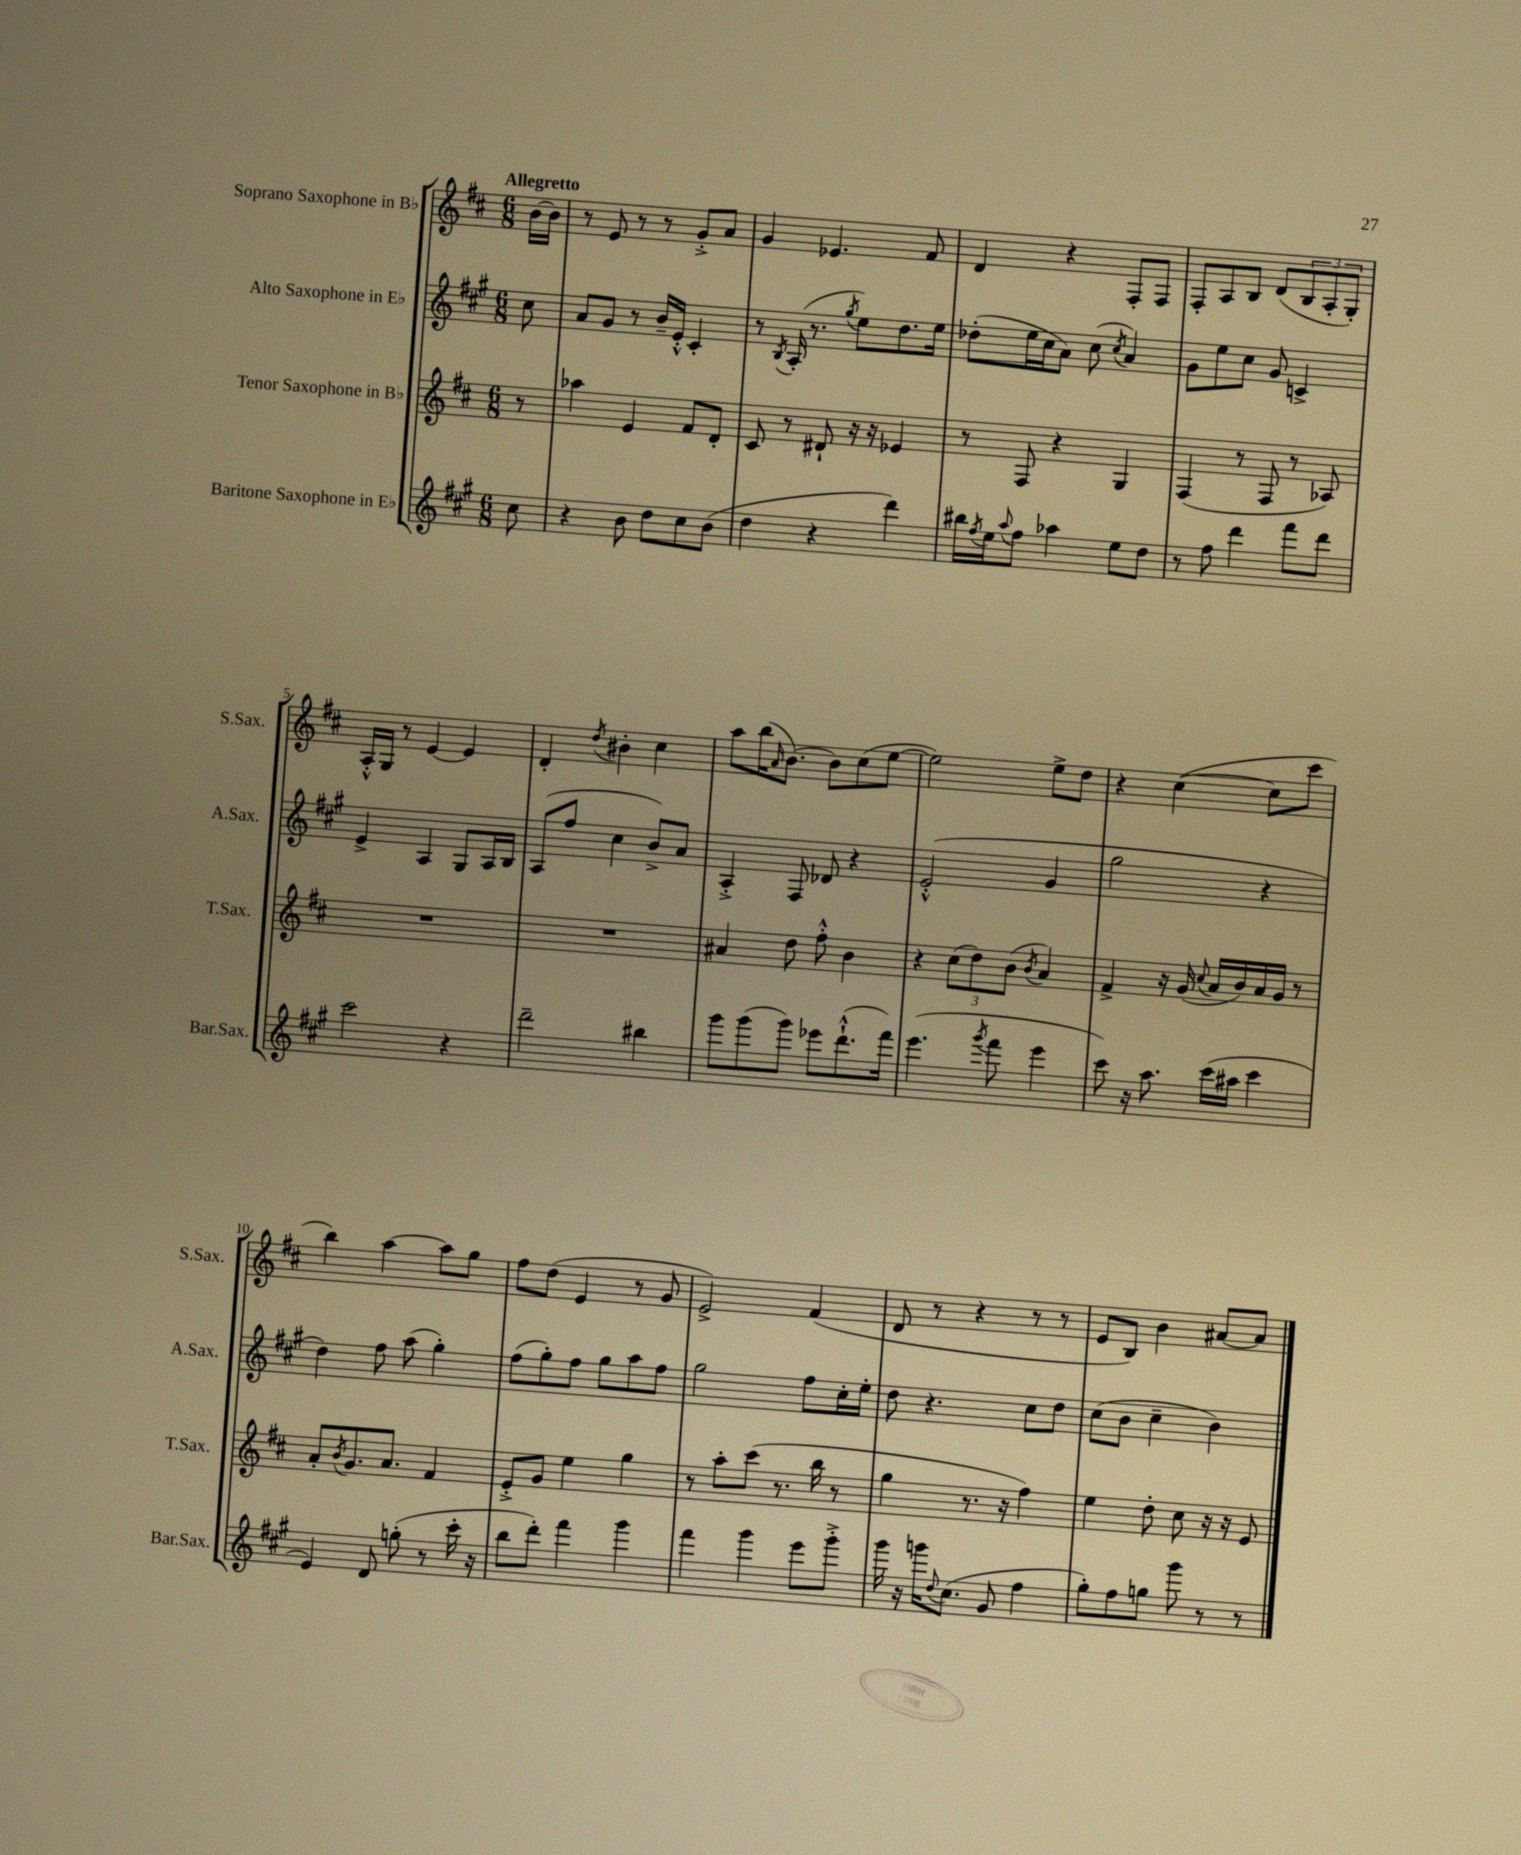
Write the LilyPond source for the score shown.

<<
\new StaffGroup <<
\new Staff = "s0" \with { instrumentName = "Soprano Saxophone in Bb" shortInstrumentName = "S.Sax." } {
    \clef treble \key d \major \numericTimeSignature \time 6/8 \partial 8 \tempo "Allegretto"
    b'16~ b'16 |
    r8 e'8 r8 r8 g'8-.-> a'8 |
    g'4 ees'4. fis'8 |
    d'4 r4 fis8-. fis8 |
    fis8-. a8 b8 d'8( \tuplet 3/2 { b8 a8-. g8-.) } |
    a16-.-^ g16 r8 e'4~ e'4 |
    d'4-. \acciaccatura { d''8 } bis'4-. cis''4 |
    a''8 b''16( \grace { a'16 } b'8.~) b'8 cis''8( e''8~ |
    e''2) e''8-> d''8 |
    r4 cis''4~( cis''8 cis'''8 |
    b''4) a''4~ a''8 g''8 |
    fis''8 d''8( e'4 r8 g'8 |
    e'2->) fis'4( |
    d'8 r8 r4 r8 r8 |
    e'8 b8) b'4 ais'8~ ais'8 \bar "|." |
}
\new Staff = "s1" \with { instrumentName = "Alto Saxophone in Eb" shortInstrumentName = "A.Sax." } {
    \clef treble \key a \major \numericTimeSignature \time 6/8 \partial 8
    cis''8 |
    a'8 gis'8 r8 b'16-- e'16-.-^ cis'4-. |
    r8 \acciaccatura { b8 } a16-.( r8. \acciaccatura { gis''8 } e''8) d''8. e''16 |
    des''8-.( e''16 cis''16 a'8) cis''8( \acciaccatura { cis''8 } a'4) |
    gis'8 e''8 cis''8 gis'8 c'4-> |
    e'4-> a4 gis8 a16 b16 |
    a8( fis''8 cis''4 b'8->) a'8 |
    a4-.-> fis8 des'8 r4 |
    e'2-.-^( gis'4 |
    gis''2 r4 |
    d''4) fis''8 a''8( gis''4-.) |
    fis''8( gis''8-.) fis''8 gis''8 a''8 fis''8 |
    gis''2 fis''8 cis''16-. e''16-. |
    d''8 r4. cis''8 d''8 |
    cis''8( b'8 cis''4-- b'4) \bar "|." |
}
\new Staff = "s2" \with { instrumentName = "Tenor Saxophone in Bb" shortInstrumentName = "T.Sax." } {
    \clef treble \key d \major \numericTimeSignature \time 6/8 \partial 8
    r8 |
    aes''4 e'4 fis'8 d'8-. |
    cis'8 r8 dis'8-! r16 r16 ees'4 |
    r8 fis8 r4 g4 |
    fis4( r8 fis8 r8 aes8) |
    R2. |
    R2. |
    ais'4 d''8 fis''8-.-^ b'4 |
    r4 \tuplet 3/2 { cis''8( d''8) b'8( } \acciaccatura { b'8 } a'4) |
    fis'4-> r16 g'16( \appoggiatura { cis''8 } a'16 b'16) a'16 g'16 r8 |
    a'8-. \acciaccatura { b'8 } g'8. a'8. fis'4 |
    e'8-.-> g'8 e''4 g''4 |
    r8 a''8-. cis'''8( r8. b''16 r8 |
    g''4 r8. r16 fis''4) |
    e''4 d''8-. cis''8 r16 r16 e'8 \bar "|." |
}
\new Staff = "s3" \with { instrumentName = "Baritone Saxophone in Eb" shortInstrumentName = "Bar.Sax." } {
    \clef treble \key a \major \numericTimeSignature \time 6/8 \partial 8
    cis''8 |
    r4 b'8 d''8 cis''8 b'8( |
    d''4 r4 d'''4) |
    bis''16 \acciaccatura { fis''8 } e''16 \appoggiatura { a''8 } fis''8 aes''4 e''8 d''8 |
    r8 fis''8 d'''4 fis'''8 d'''8 |
    cis'''2 r4 |
    d'''2-- bis''4 |
    gis'''8 gis'''8( gis'''8) ees'''8 d'''8.-!-^( fis'''16) |
    e'''4.( \acciaccatura { gis'''8 } fis'''8 e'''4 |
    cis'''8) r16 a''8. cis'''16( ais''16 cis'''4 |
    e'4) d'8 g''8-.( r8 cis'''16-. r16 |
    b''8 d'''8-.) fis'''4 gis'''4 |
    fis'''4 gis'''4 e'''8 gis'''8-.-> |
    gis'''16 r16 g'''16 \appoggiatura { d''8 } cis''8.( gis'8 fis''4 |
    gis''8-.) fis''8 g''8 gis'''8 r8 r8 \bar "|." |
}
>>
>>
